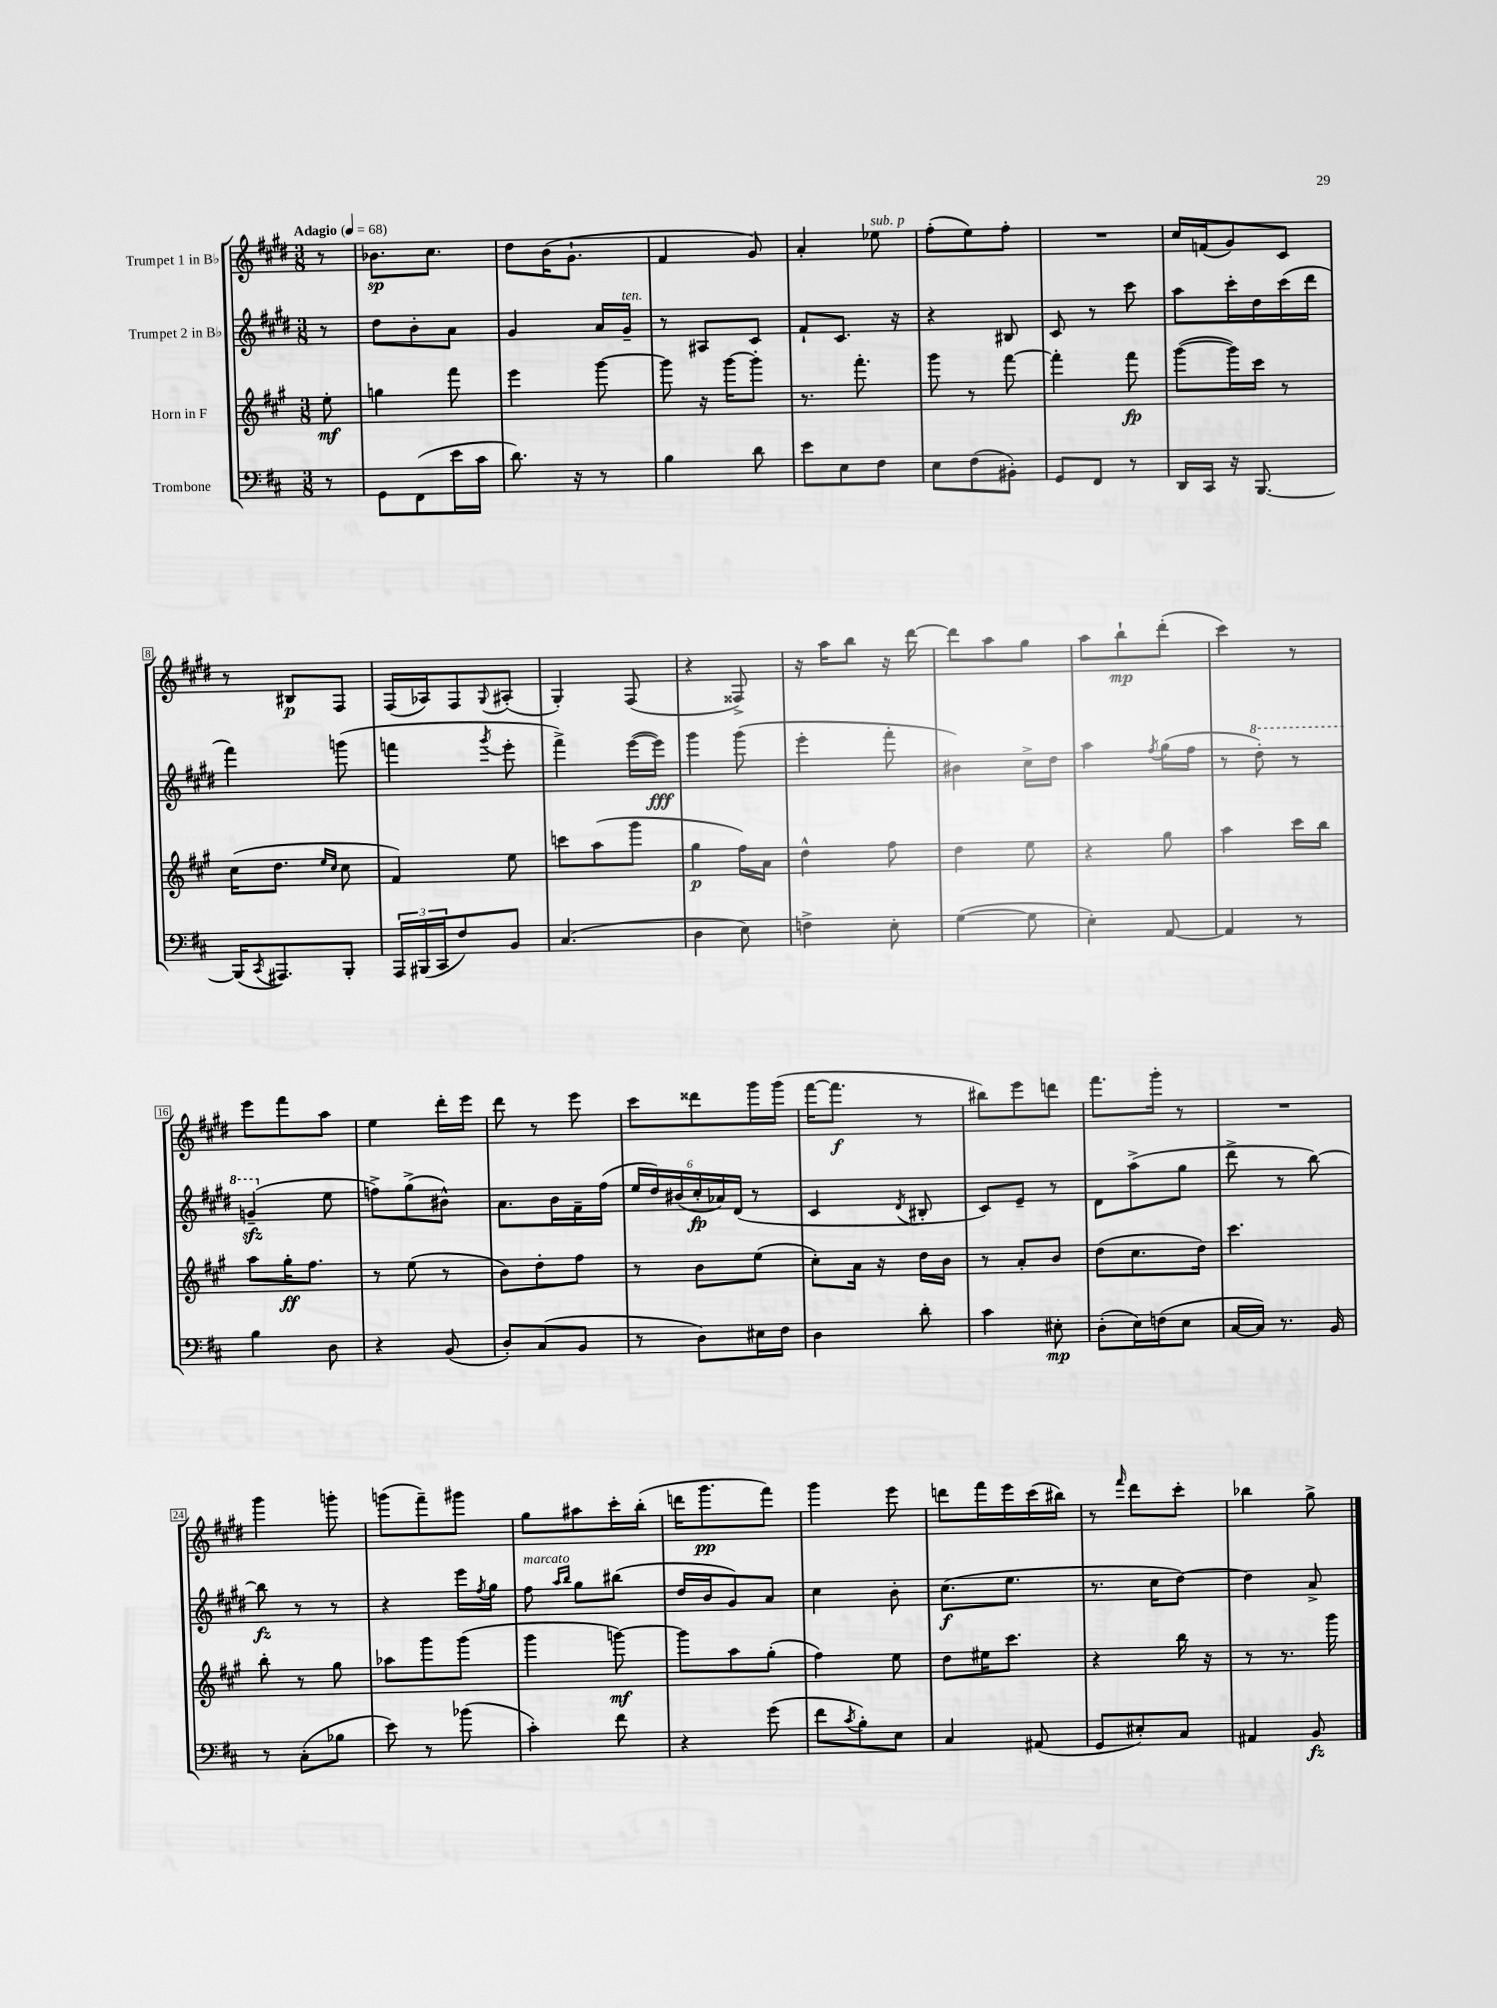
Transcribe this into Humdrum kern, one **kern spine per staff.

**kern	**kern	**kern	**kern
*staff4	*staff3	*staff2	*staff1
*clefF4	*clefG2	*clefG2	*clefG2
*k[f#c#]	*k[f#c#g#]	*k[f#c#g#d#]	*k[f#c#g#d#]
*M3/8	*M3/8	*M3/8	*M3/8
*MM68	*MM68	*MM68	*MM68
8r	8ee'\	8r	8r
=	=	=	=
8GG\L	4gg\	8dd#\L	8.b-\L
(8FF#\	.	8b'\	.
.	.	.	8.cc#\J
16e\L	8fff#\	8a\J	.
16c#\JJ	.	.	.
=	=	=	=
8.d\)	4eee\	4g#/	8dd#\L
.	.	.	(16b\K
16r	.	.	8.g#`\J
8r	[8ggg#\	16a/LL	.
.	.	16g#~/JJ	.
=	=	=	=
4B\	8ggg#\]	8r	4f#/
.	16r	8A#/L	.
.	[16ggg#\LK	.	.
8d\	8ggg#'\]J	8c#/J	8g#/)
=	=	=	=
8e\L	8.r	8f#`/L	4a'/
8E\	.	8.c#/J	.
.	8.fff#'\	.	.
8F#\J	.	.	8ee-\
.	.	16r	.
=	=	=	=
8E\L	8ggg#\	4r	(8ff#'\L
(8F#\	8r	.	8ee\)
8BB#'\J)	[8fff#\	8B#/	8ff#'\J
=	=	=	=
8GG/L	4fff#'\]	8c#/	4.r
8FF#/J	.	8r	.
8r	8fff#\	8ccc#\	.
=	=	=	=
16DD/LL	([8ggg#\L	8aa\L	16cc#/LL
16CC#/JJ	.	.	(16f/J
16r	16ggg#\]L)	16ccc#'\L	8g#/)
[8.BBB/	16ccc#\JJ	16dd#\	.
.	8r	(16ccc#\	8c#/J
.	.	16ddd#\JJ	.
=	=	=	=
(16BBB/]LK	(16cc#\LK	4fff#\)	8r
8qCC#/	.	.	.
8.AAA#/)	8.dd\J	.	.
.	.	.	8B#/L
.	16qqee/LL	.	.
.	16qqcc#/JJ	.	.
8BBB'/J	8cc#\	(8ggg\	8F#/J
=	=	=	=
24AAA/LL	4f#/)	4fff\	(16F#/LL
(24BBB#/	.	.	.
.	.	.	16A-/J)
24CC#/J	.	.	.
8F#/)	.	.	8F#/
.	.	8qggg#/	8qqG#/
8BB/J	8ee\	8eee'\	(8A#'/J
=	=	=	=
(4.C#/	8ccc\L	4fff#^\)	4G#'/)
.	(8aa\	.	.
.	8ggg#\J	([16eee\LL	(8F#/
.	.	16eee\]JJ)	.
=	=	=	=
4D\	4gg#\	4ggg#\	4r
8E\)	16ff#\LL)	(8ggg#\	8F##^/)
.	16a\JJ	.	.
=	=	=	=
4F^\	4dd^^\	4eee'\	16r
.	.	.	16aa\LK
.	.	.	8bb\J
8E'\	8ff#\	8fff#'\	16r
.	.	.	[16ddd#\
=	=	=	=
([4G\	4dd\	4b#\)	8ddd#\]L
.	.	.	8aa\
8G\]	8ee\	16cc#^\LL	8gg#\J
.	.	16dd#\JJ	.
=	=	=	=
4E'\)	4r	4aa\	8aa\L
.	.	.	8bb`\
.	.	8qff#/	.
[8AA/	8gg#\	(16gg#\LL	(8ddd#'\J
.	.	16ff#\JJ	.
=	=	=	=
4AA/]	4aa\	8r	4ccc#\)
.	.	8ddd#'\)	.
8r	16ccc#\LL	8r	8r
.	16bb\JJ	.	.
=	=	=	=
4B\	8aa\L	(4gg~/	8eee\L
.	16gg#'\K	.	8fff#\
.	8.ff#\J	.	.
8D\	.	8ee\	8aa\J
=	=	=	=
4r	8r	8ff^\L)	4ee\
.	(8ee\	(8gg#^\	.
(8BB/	8r	8b#^^\J)	16ddd#'\LL
.	.	.	16eee\JJ
=	=	=	=
8D'/L)	8b\L)	8.a\L	8ddd#\
(8C#/	8dd'\	.	8r
.	.	16b\L	.
8BB/J	8ff#\J	16f#~\	8eee\
.	.	(16ff#\JJ	.
=	=	=	=
8r	8r	24ee/LL	8ccc#\L
.	.	24dd#/)	.
.	.	(24b#/	.
8D\L)	8b\L	24cc#'/	8ddd##\
.	.	24a-/)	.
.	.	(24d#/JJ	.
16E#\L	(8ee\J	8r	16ggg#\L
16F#\JJ	.	.	(16ggg#\JJ
=	=	=	=
4D\	8cc#'\L)	4c#/	[16fff#\LK
.	.	.	8.fff#\]J
.	16a\Jk	.	.
.	16r	.	.
.	.	8qd#/	.
8d'\	16dd\LL	8B#'/	8r
.	16b\JJ	.	.
=	=	=	=
4c#\	8r	8c#/L)	8bb#\L)
.	8a'/L	8e~/J	8eee\
8E#'\	8b/J	8r	8ddd\J
=	=	=	=
(8D'\L	(8dd\L	8d#\L	8.fff#\L
16E\L)	8.cc#\	(8aa^\	.
(16F\J	.	.	16ggg#'\Jk
8E\J	.	8gg#\J	8r
.	16dd\Jk)	.	.
=	=	=	=
[16C#/LL	4.ccc#\	8ddd#^\	4.r
16C#/]JJ)	.	.	.
8.r	.	8r	.
.	.	[8bb\)	.
16BB/	.	.	.
=	=	=	=
8r	8bb'\	8bb\]	4ggg#\
(8C#'\L	8r	8r	.
8B-\J	8gg#\	8r	8ggg'\
=	=	=	=
8e\)	8aa-\L	4r	(8ggg\L
8r	8ggg#\	.	8fff#~\)
(8b-\	(8ggg#\J	16eee\LL	8ggg#\J
.	.	8qff#/	.
.	.	16gg#\JJ	.
=	=	=	=
4c#'\)	4ggg#\	8ff#\	8gg#\L
.	.	16qqaa/LL	.
.	.	16qqbb/JJ	.
.	.	8gg#\L	8aa#\
8f#\	[8ggg\)	(8bb#\J	16ccc#'\L
.	.	.	(16bb'\JJ
=	=	=	=
4r	8ggg\]L	16dd#/LL	16ddd\LK
.	.	16b/J	8.ggg#\
.	8aa\	8g#/)	.
(8g\	(8gg#'\J	8a/J	8fff#\J)
=	=	=	=
8f#\L	4ff#\)	4cc#\	4ggg#\
8qc#/	.	.	.
8B'\)	.	.	.
8E\J	8ee\	8b'\	8eee\
=	=	=	=
4C#/	8dd\L	(8.cc#\L	8ddd\L
.	16ee#\K	.	16fff#\L
.	8.ccc#\J	8.ee\J	16eee\
(8AA#/	.	.	(16ccc#\
.	.	.	16bb#\JJ)
=	=	=	=
8GG/L	4r	8.r	8r
.	.	.	16qqfff#/
8E#'/)	.	.	8ddd#\L
.	.	16cc#\LK	.
8C#/J	16bb\	[8dd#\J)	8ccc#'\J
.	16r	.	.
=	=	=	=
4AA#/	8r	4dd#\]	4bb-\
.	8.r	.	.
8BB/	.	8a^/	8gg#^\
.	16ggg#\	.	.
==	==	==	==
*-	*-	*-	*-
